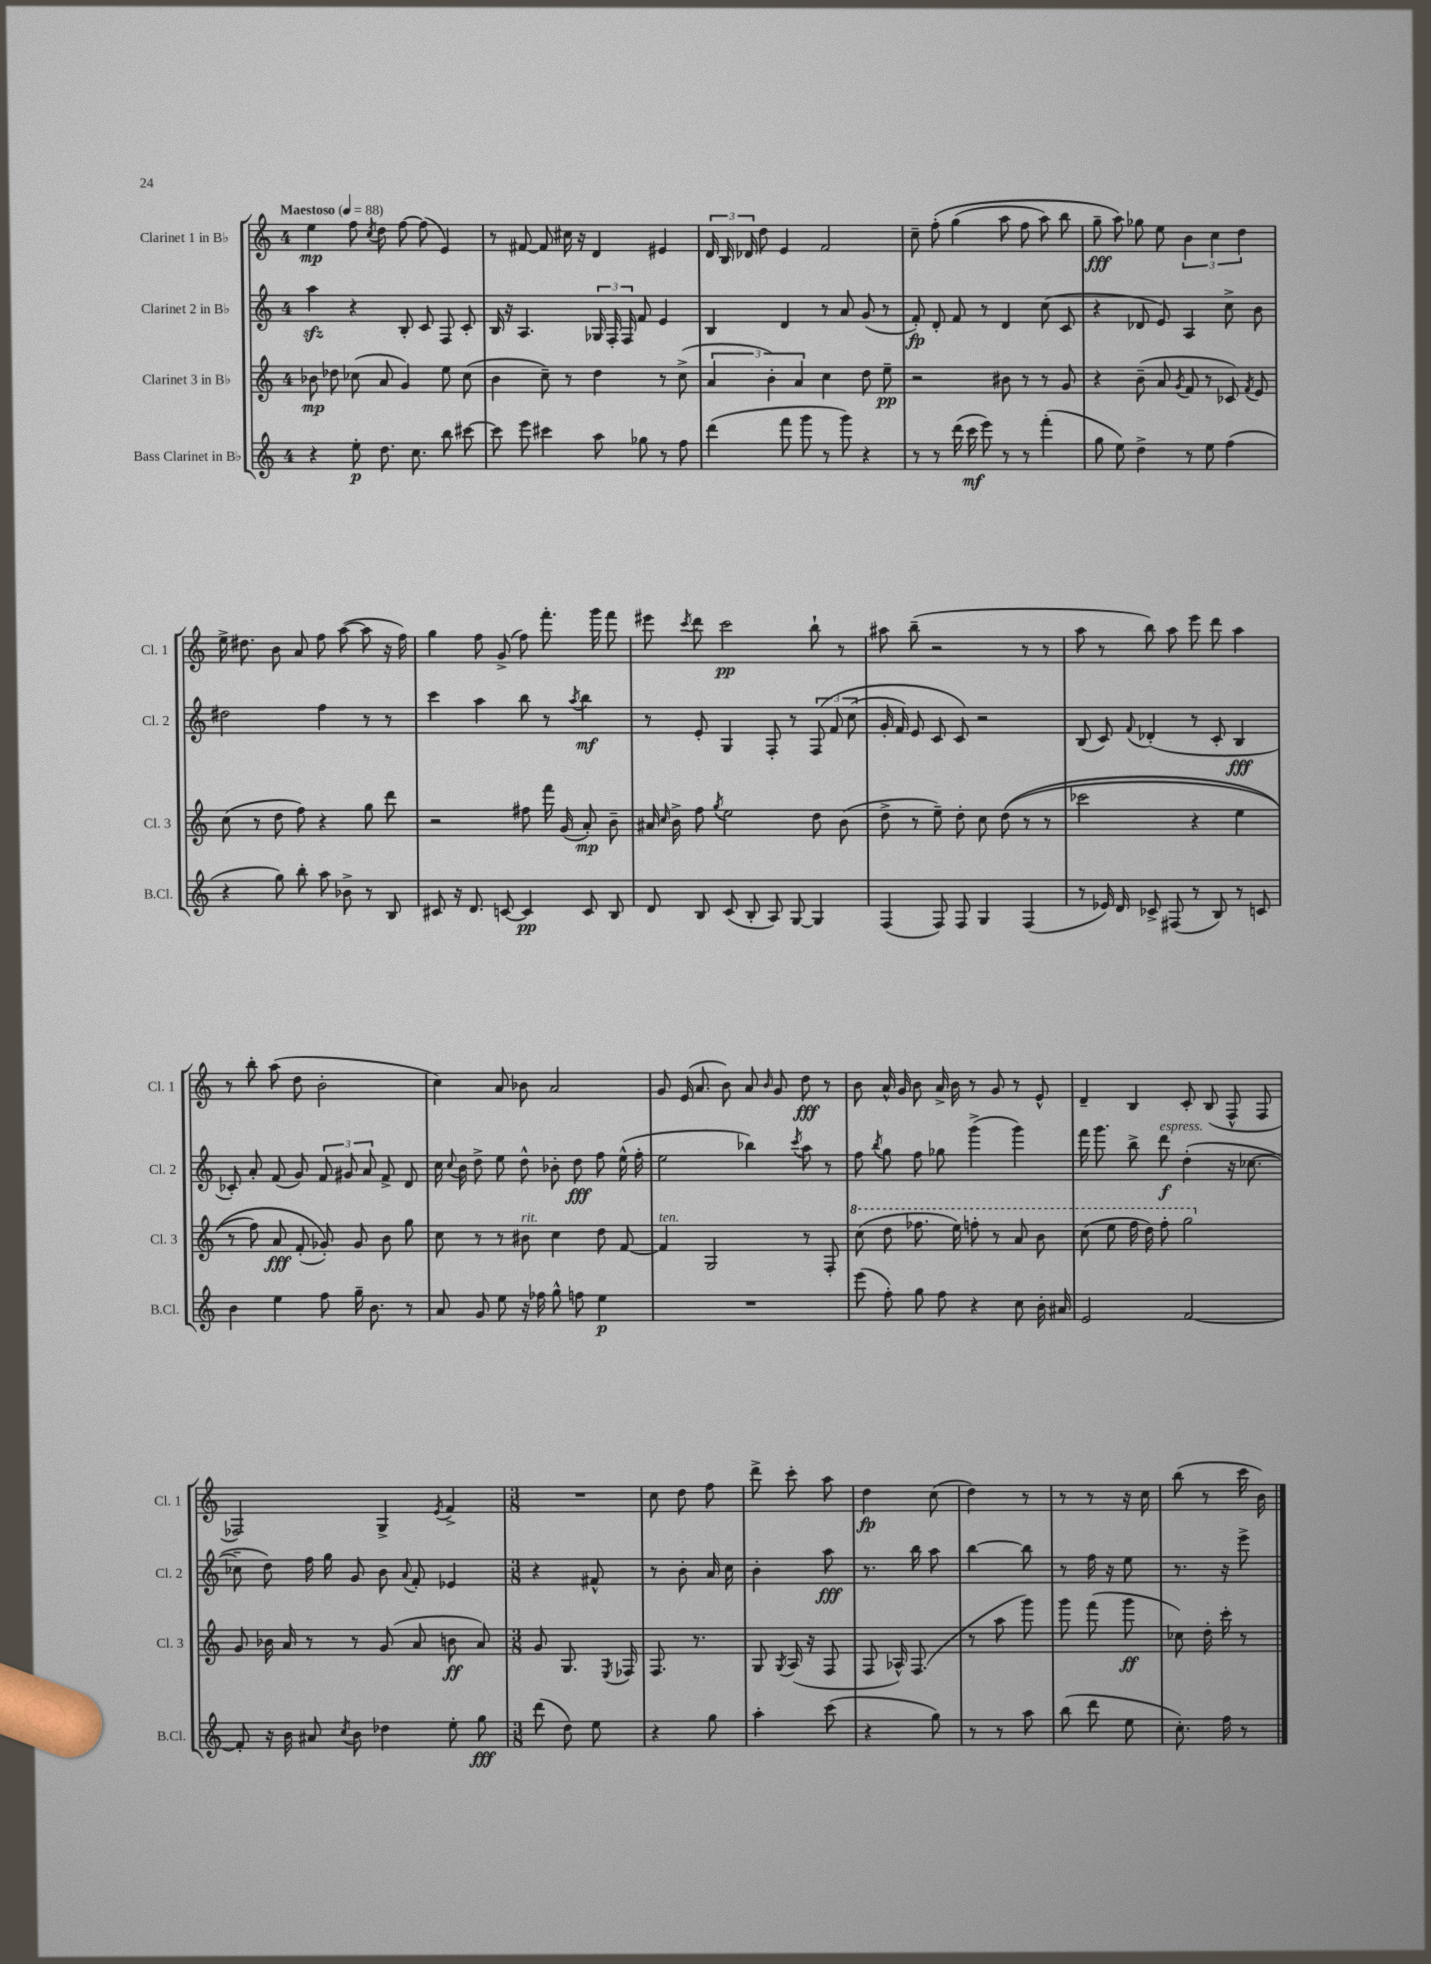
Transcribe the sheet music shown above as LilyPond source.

<<
\new StaffGroup <<
\new Staff = "s0" \with { instrumentName = "Clarinet 1 in Bb" shortInstrumentName = "Cl. 1" } {
    \clef treble \key c \major \once \override Staff.TimeSignature.style = #'single-digit \time 4/4 \tempo "Maestoso" 4 = 88
    \autoBeamOff e''4\mp f''8 \acciaccatura { c''8 } d''8 f''8~ f''8( e'4) |
    r8 fis'8~ fis'8 cis''16 r16 d'4 eis'4 |
    \tuplet 3/2 { d'16 b16 des'16 } d''8 e'4 f'2 |
    c''8-- f''8-.\( g''4( a''8 f''8 a''8) b''8 |
    g''8--\fff a''8\) ges''8 e''8 \tuplet 3/2 { b'4 c''4 d''4 } |
    e''16-> dis''8. b'8 a'8 f''8 a''8~( a''8 r16 f''16) |
    g''4 f''8 g'8->( f''8) f'''8.-. g'''16 f'''8 |
    eis'''8 \acciaccatura { c'''8 } d'''8 c'''2\pp b''8-! r8 |
    ais''8 b''8--( r2 r8 r8 |
    a''8 r8 b''8) a''8 e'''8 d'''8 a''4 |
    r8 b''8-. a''8( d''8 b'2-. |
    c''4) a'8 bes'8 a'2 |
    g'8 e'16( a'8. b'8) a'8 \grace { b'16 } g'8 d''8\fff r8 |
    b'8 a'16-^ g'16 b'8 a'16-> b'16 r8 g'8 r8 e'8-^ |
    d'4-- b4 c'8-. b8( f8-^ f8 |
    fes2) g4-> \acciaccatura { e'8 } f'4-> |
    \numericTimeSignature \time 3/8 R4. |
    c''8 d''8 f''8 |
    d'''8-> c'''8-. a''8 |
    d''4\fp c''8( |
    d''4) r8 |
    r8 r8 r16 c''16 |
    b''8( r8 c'''16 b'16) \bar "|." |
}
\new Staff = "s1" \with { instrumentName = "Clarinet 2 in Bb" shortInstrumentName = "Cl. 2" } {
    \clef treble \key c \major \once \override Staff.TimeSignature.style = #'single-digit \time 4/4
    \autoBeamOff a''4\sfz r4 b8-. c'8 f8 c'8-. |
    b16 r16 a4. \tuplet 3/2 { ges16 f16-. f16 } f'8 e'4 |
    b4 d'4 r8 a'8 g'8( r8 |
    f'8-.\fp) d'8-. f'8 r8 d'4 c''8( c'8 |
    r4 des'8 e'8) a4 c''8-> b'8 |
    dis''2 f''4 r8 r8 |
    c'''4 a''4 b''8 r8 \acciaccatura { a''8 } b''4\mf |
    r8 e'8-. g4 f8-. r8 \tuplet 3/2 { f8\( f'8 c''8( } |
    g'16-. f'16) e'8 c'8 c'8\) r2 |
    b8( c'8) \appoggiatura { f'8 } des'4-.( r8 c'8-. b4\fff |
    ces'8-.) a'8-. f'8( g'8) \tuplet 3/2 { f'8 gis'8 a'8 } f'8-> d'8 |
    c''16 \appoggiatura { c''8 } b'16 d''8-> e''8 d''8-^ bes'8-. d''8\fff f''8 e''16-^( f''16-. |
    e''2 bes''4) \acciaccatura { c'''8 } a''8 r8 |
    f''8 \acciaccatura { b''8 } g''8 f''8 ges''8 g'''4->( g'''4) |
    f'''16 g'''8. b''8-> d'''8\f^\markup { \italic "espress." } d''4-.( r16 ces''8.~ |
    ces''8-- d''8) f''16 g''16 g'8 b'8 \appoggiatura { a'8 } f'8-. ees'4 |
    \numericTimeSignature \time 3/8 r4 fis'8-^ |
    r8 b'8-. a'16 c''16 |
    b'4-. a''8\fff |
    r8. b''16 a''8 |
    b''4~ b''8 |
    r8 f''16 r16 e''8 |
    r8. r16 e'''8-> \bar "|." |
}
\new Staff = "s2" \with { instrumentName = "Clarinet 3 in Bb" shortInstrumentName = "Cl. 3" } {
    \clef treble \key c \major \once \override Staff.TimeSignature.style = #'single-digit \time 4/4
    \autoBeamOff bes'8\mp des''8 ces''8( a'8 g'4) e''8 ces''8( |
    b'4 c''8--) r8 d''4 r8 c''8->( |
    \tuplet 3/2 { a'4 b'4-.) a'4 } c''4 d''8 e''8--\pp |
    r2 bis'8 r8 r8 g'8 |
    r4 b'8--( a'8 \acciaccatura { g'8 } f'8 r8 ces'8) \acciaccatura { f'8 } e'8 |
    c''8( r8 d''8 f''8) r4 g''8 d'''8 |
    r2 fis''8 f'''16 g'16( a'8-.\mp) b'8-- |
    ais'16 \grace { c''16 } b'16-> f''8 \acciaccatura { g''8 } e''2 d''8 b'8( |
    d''8-> r8 e''8--) d''8-. c''8 d''8(\( r8 r8 |
    ces'''2 r4 e''4 |
    r8 f''8) a'8\fff f'8-.( ges'8-.)\) ges'8 b'8 g''8 |
    c''8 r8 r8 bis'8^\markup { \italic "rit." } c''4 d''8 f'8~ |
    f'4^\markup { \italic "ten." } g2 r8 f8-. |
    \ottava #1 c'''8( d'''8 fes'''8. e'''16) f'''8-. r8 a''8 b''8 |
    c'''8( e'''8 f'''16 d'''16) f'''8-. g'''2 \ottava #0 |
    g'8 bes'16 a'16 r8 r8 g'8( a'8 b'8\ff a'8) |
    \numericTimeSignature \time 3/8 g'8 g8. \acciaccatura { e8 } fes16 |
    f8. r8. |
    g8 \acciaccatura { g8 } a16( r16 f8 |
    f8 aes16-^) f8.( |
    r8 a''8 g'''8) |
    g'''8 f'''8( g'''8\ff |
    ces''8) d''16-. c'''16-. r8 \bar "|." |
}
\new Staff = "s3" \with { instrumentName = "Bass Clarinet in Bb" shortInstrumentName = "B.Cl." } {
    \clef treble \key c \major \once \override Staff.TimeSignature.style = #'single-digit \time 4/4
    \autoBeamOff r4 e''8-.\p d''8. c''8. b''8 cis'''8~ |
    cis'''8 e'''8 cis'''4 a''8 ges''8 r8 f''8 |
    d'''4( f'''8 g'''8 r8 g'''8) r4 |
    r8 r8 d'''16( c'''16\mf e'''8) r8 r8 f'''4-.( |
    g''8 e''8) d''4-> r8 e''8 f''4( |
    r4 g''8) b''8-. a''8 bes'8-> r8 b8 |
    cis'8 r16 d'8. c'8~ c'4\pp c'8 b8 |
    d'8 b8 c'8( b8-. a8) g8~ g4 |
    f4( f8) f8 g4 f4( |
    r8 ees'16) d'16 ces'8-> fis8( r8 b8) r8 c'8 |
    b'4 e''4 f''8 g''16-- b'8. r8 |
    a'8 g'8 e''8 r16 fes''16 g''8-^ f''8 e''4\p |
    R1 |
    e'''8( f''8-.) g''8 f''8 r4 c''8 b'16-. ais'16 |
    e'2 f'2~ |
    f'8-. r16 b'16 ais'8 \acciaccatura { c''8 } b'8 des''4 e''8-. g''8\fff |
    \numericTimeSignature \time 3/8 d'''8( d''8) e''8 |
    r4 g''8 |
    a''4-. c'''8( |
    r4 g''8) |
    r8 r8 a''8 |
    b''8( d'''8 e''8 |
    c''8.-.) f''16 r8 \bar "|." |
}
>>
>>
\layout { \context { \Score \remove "Bar_number_engraver" } }
